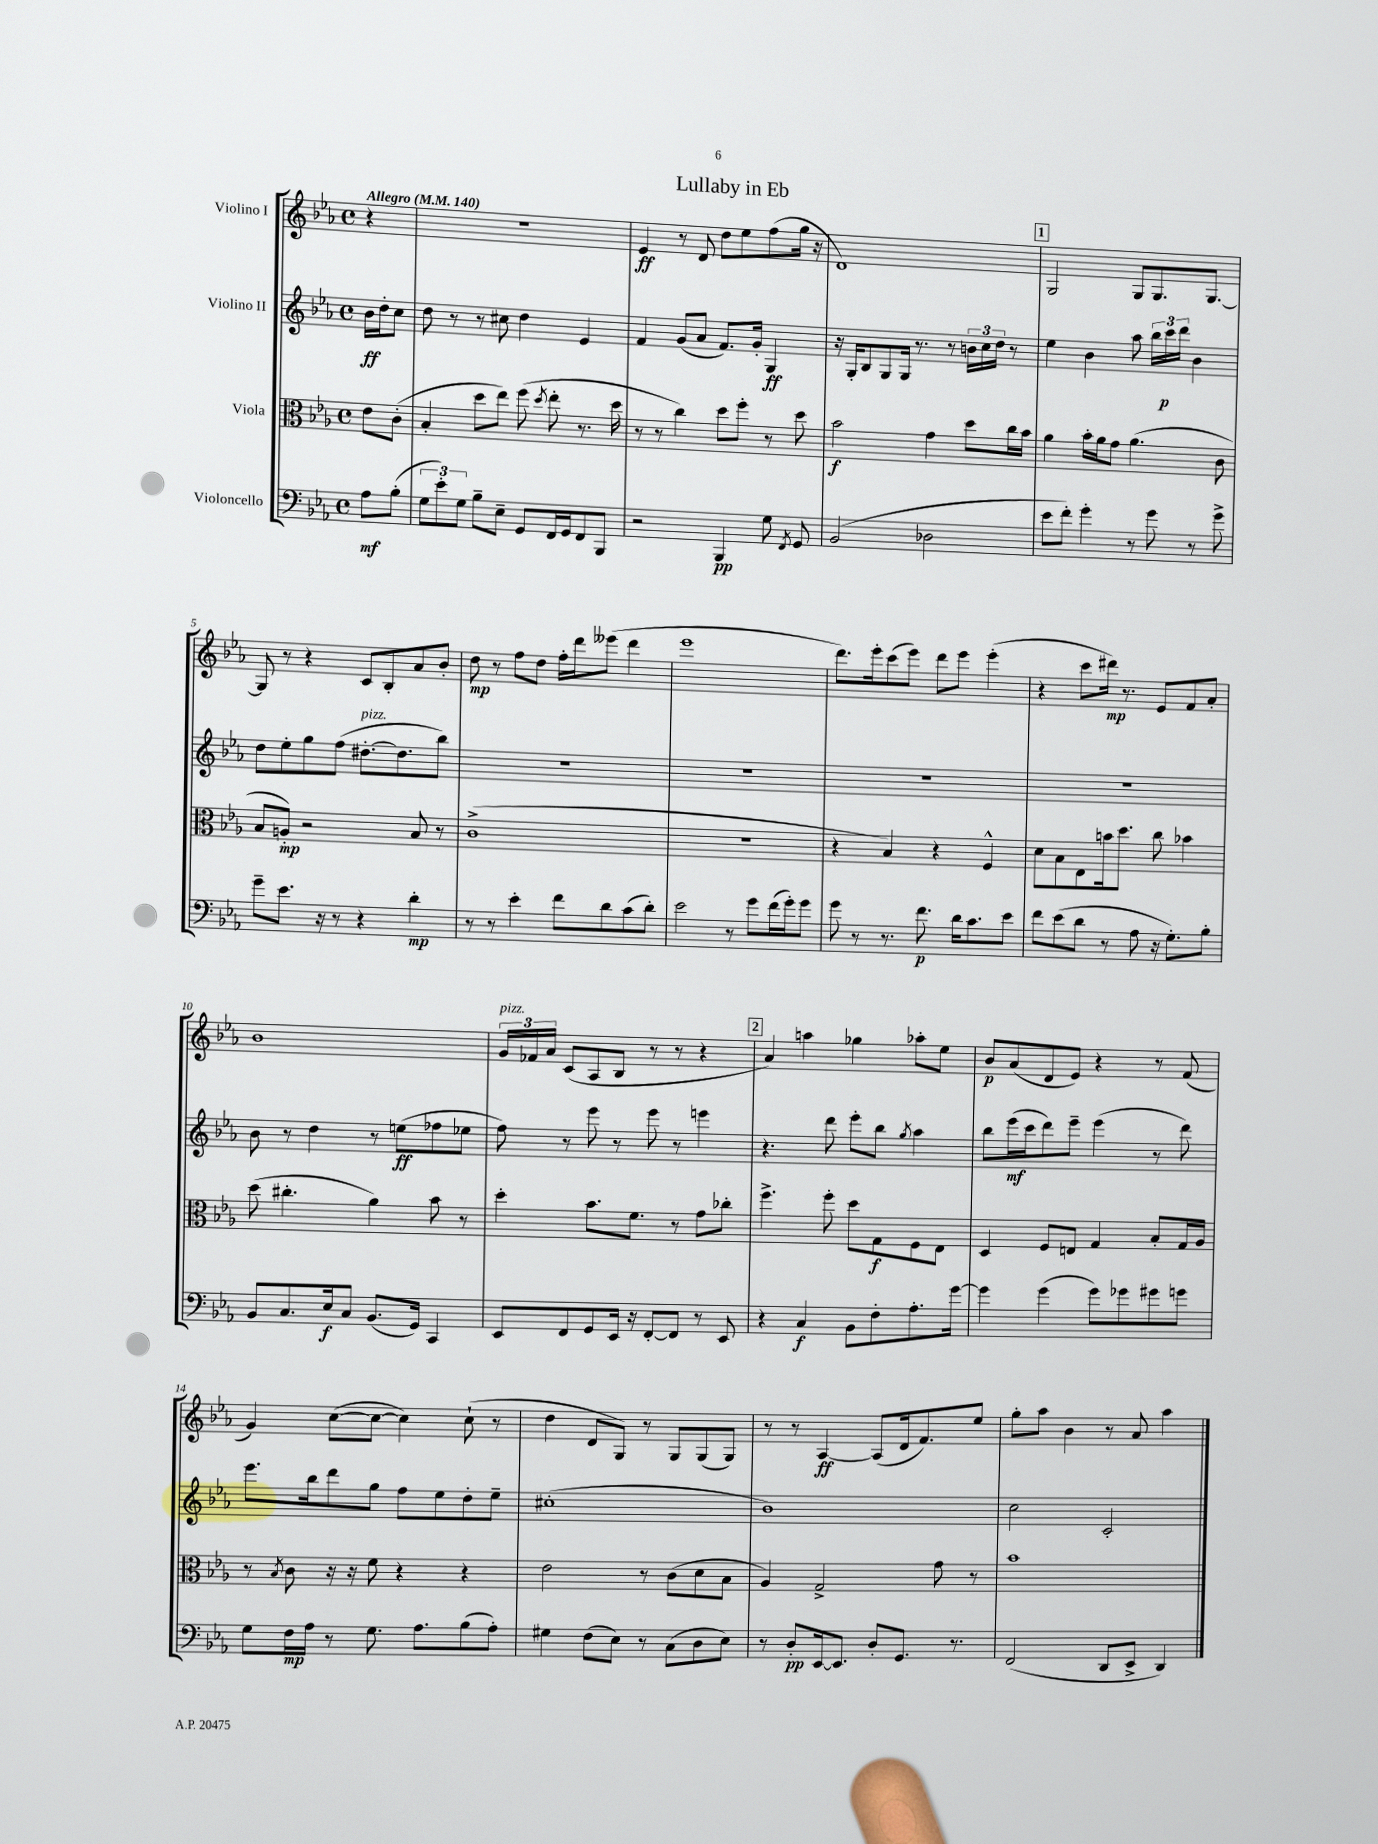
\header { title = "Lullaby in Eb" }
<<
\new StaffGroup <<
\new Staff = "s0" \with { instrumentName = "Violino I" } {
    \clef treble \key ees \major \defaultTimeSignature \time 4/4 \partial 4 \tempo "Allegro" 4 = 140
    \autoBeamOff r4 |
    r1 |
    ees'4\ff r8 d'8 d''8[ ees''8 f''8( g''16] r16 |
    d'1) |
    \mark \markup { \box "1" } g2 g8[ g8. g8.]~ |
    g8 r8 r4 c'8[ bes8-. aes'8 bes'8]-. |
    d''8\mp r8 f''8[ d''8] f''16[-. d'''16 eeses'''8]( d'''4 |
    ees'''1 |
    d'''8.[) ees'''16-. c'''8( ees'''8]) d'''8[ ees'''8] ees'''4-.( |
    r4 c'''8[ dis'''16]\mp) r8. ees'8[ f'8 aes'8]-. |
    bes'1 |
    \tuplet 3/2 { g'16[^\markup { \italic "pizz." } fes'16 aes'16] } c'8[( aes8 bes8] r8 r8 r4 |
    \mark \markup { \box "2" } aes'4) a''4 ges''4 aes''8[-. ees''8] |
    bes'8[\p aes'8( d'8 ees'8]) r4 r8 f'8( |
    g'4) c''8[~( c''8]~ c''4) c''8-!( r8 |
    d''4 d'8[ g8]) r8 g8[ g8( g8]) |
    r8 r8 aes4~\ff aes8[( d'16 f'8.) ees''8] |
    g''8[-. aes''8] bes'4 r8 aes'8 aes''4 \bar "|." |
}
\new Staff = "s1" \with { instrumentName = "Violino II" } {
    \clef treble \key ees \major \defaultTimeSignature \time 4/4 \partial 4
    \autoBeamOff bes'16[\ff d''16-. c''8] |
    d''8 r8 r8 cis''8 d''4 ees'4 |
    f'4 g'8[( aes'8] f'8.[) g'16]-. g4\ff |
    r16 g16[-. bes8 g8 g16] r8. r8 \tuplet 3/2 { b'16[ c''16 d''16] } r8 |
    \mark \markup { \box "1" } ees''4 bes'4 aes''8 \tuplet 3/2 { bes''16[ c'''16\p d'''16] } bes'4 |
    d''8[ ees''8-. g''8 f''8]( dis''8.[~-.^\markup { \italic "pizz." } dis''8. bes''8]) |
    R1 |
    R1 |
    R1 |
    R1 |
    bes'8 r8 d''4 r8 e''8[\ff( fes''8 ees''8] |
    f''8) r8 ees'''8 r8 ees'''8 r8 e'''4 |
    \mark \markup { \box "2" } r4. d'''8 ees'''8[-. bes''8] \acciaccatura { g''8 } aes''4 |
    bes''8[ ees'''16\mf( c'''16 d'''8) ees'''8]-- ees'''4( r8 d'''8) |
    ees'''8.[ bes''16 d'''8 g''8] f''8[ ees''8 d''8-. ees''8]-- |
    cis''1-.( |
    bes'1) |
    c''2 c'2-. \bar "|." |
}
\new Staff = "s2" \with { instrumentName = "Viola" } {
    \clef alto \key ees \major \defaultTimeSignature \time 4/4 \partial 4
    \autoBeamOff ees'8[ c'8]-.( |
    bes4-. d''8[ ees''8]) f''8( \acciaccatura { d''8 } ees''8-. r8. d''16 |
    r8 r8 c''4) d''8[ f''8]-. r8 d''8 |
    bes'2\f g'4 d''8[ c''16 bes'16] |
    \mark \markup { \box "1" } aes'4 bes'16[-. aes'16 g'8] aes'4.( c'8 |
    bes8[ a8]-.\mp) r2 bes8 r8 |
    c'1->( |
    R1 |
    r4 bes4) r4 f4-^ |
    d'8[ bes8 ees8 b'16 d''8.] c''8 bes'4 |
    d''8( cis''4.-. aes'4) bes'8 r8 |
    d''4-. bes'8.[ f'8.] r8 g'8[ ces''8]-. |
    \mark \markup { \box "2" } f''4.-> f''8-. d''8[ g8\f f8 ees8] |
    d4 f8[ e8] g4 bes8[-. g16 aes16] |
    r8 \acciaccatura { bes8 } c'8 r16 r16 f'8 r4 r4 |
    ees'2 r8 c'8[( d'8 bes8] |
    aes4) g2-> g'8 r8 |
    bes'1 \bar "|." |
}
\new Staff = "s3" \with { instrumentName = "Violoncello" } {
    \clef bass \key ees \major \defaultTimeSignature \time 4/4 \partial 4
    \autoBeamOff aes8[\mf bes8]-.( |
    \tuplet 3/2 { g8[ ees'8-.) g8] } bes8[-- ees8]-- g,8[ f,16 g,16 f,8 bes,,8] |
    r2 bes,,4\pp g8 \acciaccatura { f,8 } g,8 |
    bes,2( des2 |
    \mark \markup { \box "1" } ees'8[ f'8]-.) g'4-. r8 g'8 r8 g'8-> |
    g'8[-- ees'8.] r16 r8 r4 d'4-.\mp |
    r8 r8 ees'4-. f'8[ d'8 c'8( d'8]-.) |
    ees'2 r8 g'8[ f'16( g'16-.) g'8] |
    g'8 r8 r8. f'8.\p d'16[ c'8. ees'8] |
    f'8[ ees'8( d'8] r8 aes8 r16 g8.[-.) bes8]-. |
    bes,8[ c8. ees16\f c8] bes,8.[( g,16]) c,4 |
    ees,8[ f,8 g,8 ees,16] r16 f,8[~-. f,8] r8 ees,8 |
    \mark \markup { \box "2" } r4 c4\f bes,8[ f8-. aes8.-. g'16]~ |
    g'4 g'4( g'8[) ges'8 gis'8 g'8] |
    g8[ f16\mp aes16] r8 g8. aes8.[ bes8( aes8]-.) |
    gis4 f8[( ees8]) r8 c8[( d8 ees8]) |
    r8 d8[-.\pp ees,16~ ees,8.] d8[-. g,8.] r8. |
    f,2( d,8[ ees,8]-> d,4) \bar "|." |
}
>>
>>
